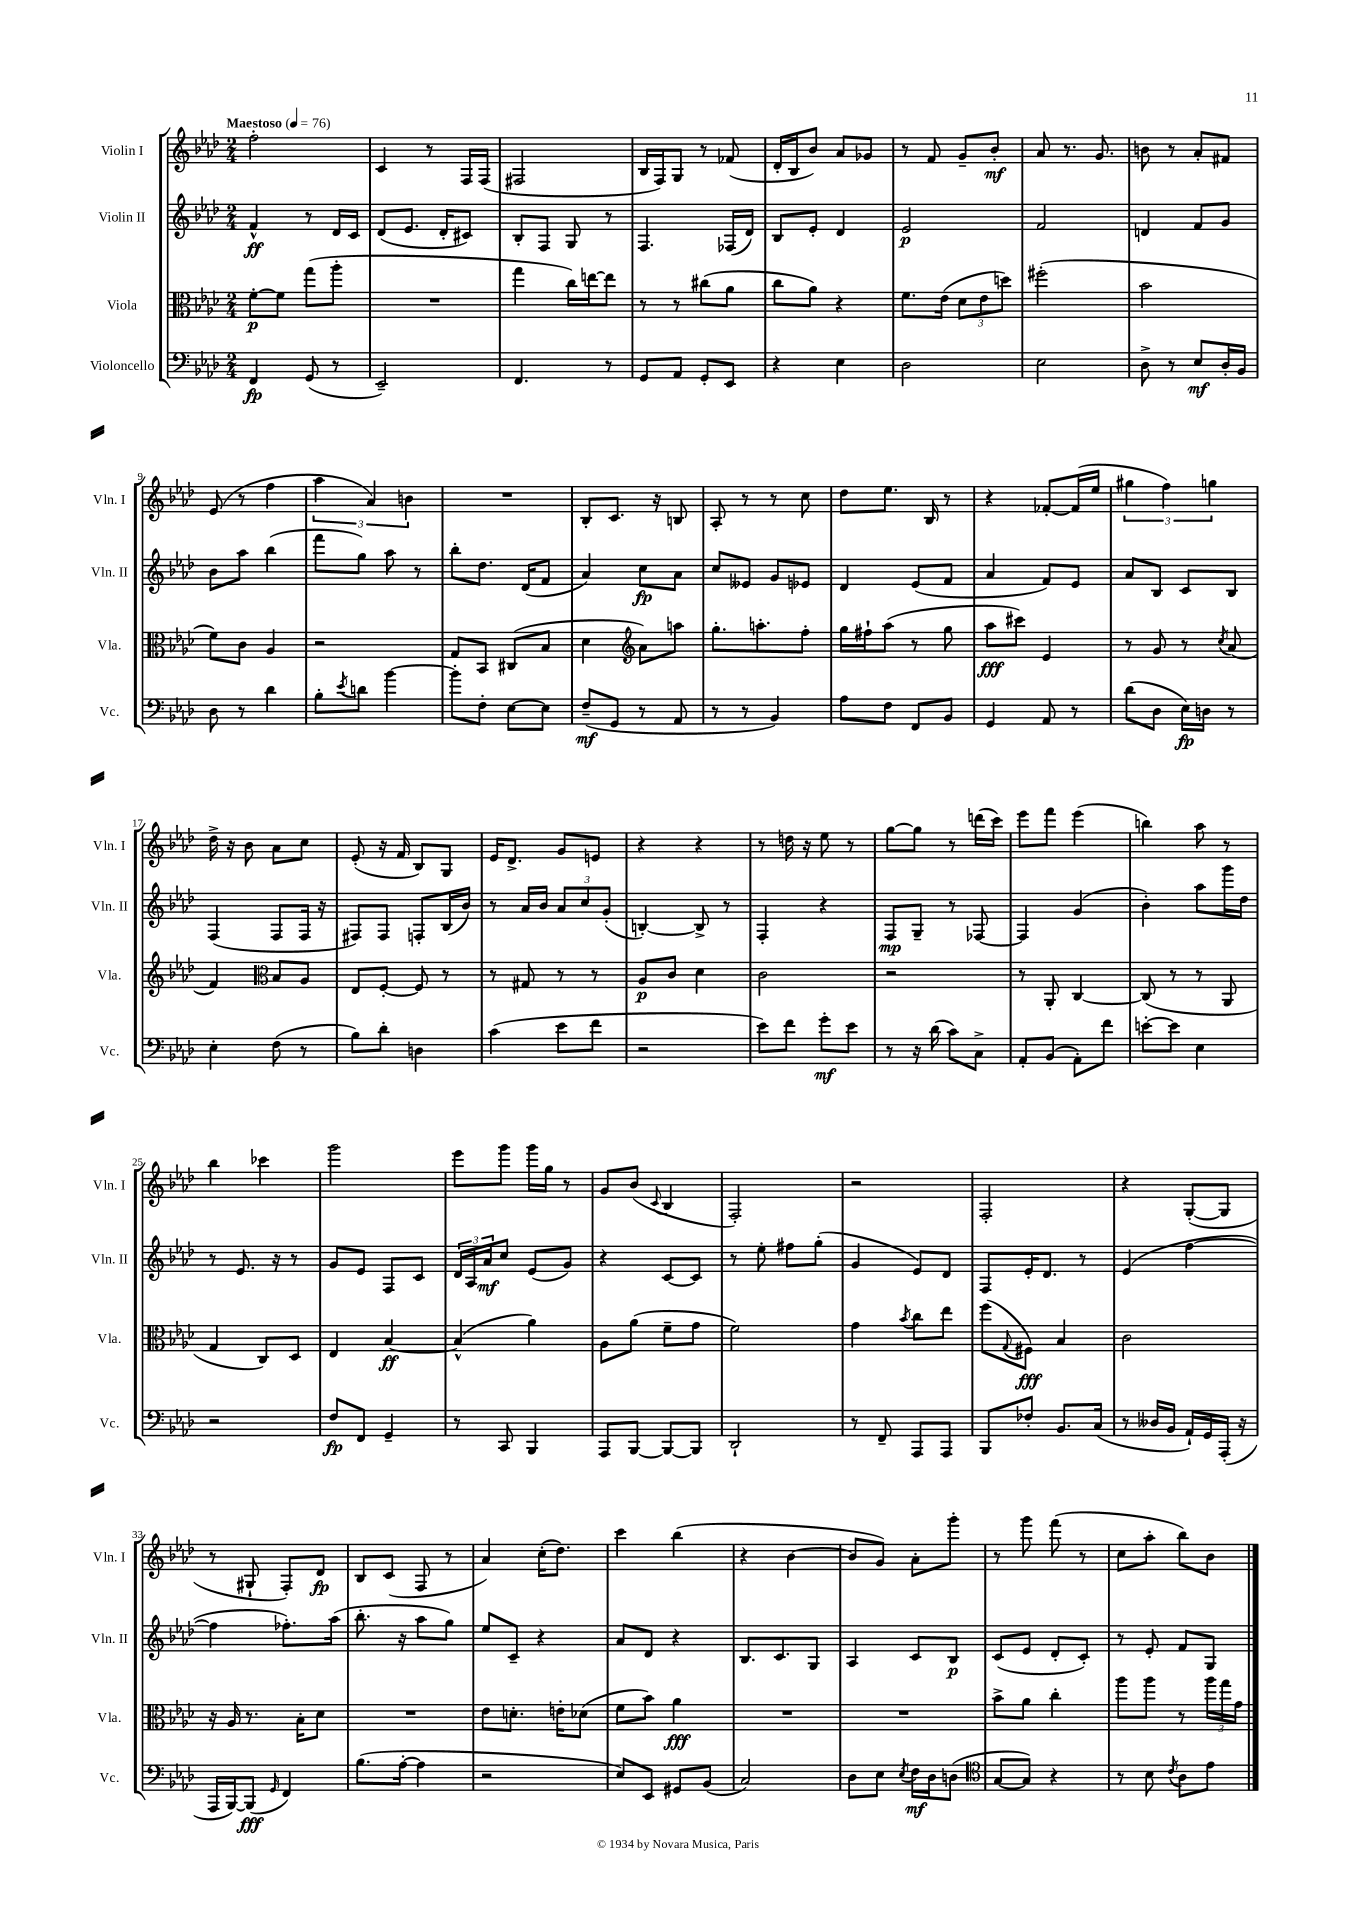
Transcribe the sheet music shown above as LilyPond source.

<<
\new StaffGroup <<
\new Staff = "s0" \with { instrumentName = "Violin I" shortInstrumentName = "Vln. I" } {
    \clef treble \key aes \major \numericTimeSignature \time 2/4 \tempo "Maestoso" 4 = 76
    f''2-. |
    c'4 r8 f16 f16( |
    fis2 |
    bes16 f16) g8 r8 fes'8( |
    des'16-. bes16 bes'8) aes'8 ges'8 |
    r8 f'8 g'8-- bes'8-.\mf |
    aes'8 r8. g'8. |
    b'8 r8 aes'8-. fis'8 |
    ees'8( r8 f''4 |
    \tuplet 3/2 { aes''4 aes'4) b'4 } |
    R2 |
    bes8-. c'8. r16 b8 |
    aes8-. r8 r8 c''8 |
    des''8 ees''8. bes16 r8 |
    r4 fes'8~-. fes'16( ees''16 |
    \tuplet 3/2 { gis''4 f''4) g''4 } |
    des''16-> r16 bes'8 aes'8 c''8 |
    ees'8-.( r16 f'16 bes8) g8 |
    ees'16 des'8.-> g'8 e'8 |
    r4 r4 |
    r8 d''16 r16 ees''8 r8 |
    g''8~ g''8 r8 d'''16( c'''16) |
    ees'''8 f'''8 ees'''4( |
    b''4) aes''8 r8 |
    bes''4 ces'''4 |
    g'''2 |
    ees'''8 g'''8 g'''16 g''16 r8 |
    g'8 bes'8( \appoggiatura { c'8 } bes4 |
    f2-.) |
    r2 |
    f2-. |
    r4 g8~-.( g8 |
    r8 gis8-! f8-.) des'8\fp |
    bes8 c'8( f8 r8 |
    aes'4) c''16-.( des''8.) |
    c'''4 bes''4( |
    r4 bes'4~ |
    bes'8 g'8) aes'8-. g'''8-. |
    r8 g'''8 f'''8( r8 |
    c''8 aes''8-. bes''8) bes'8 \bar "|." |
}
\new Staff = "s1" \with { instrumentName = "Violin II" shortInstrumentName = "Vln. II" } {
    \clef treble \key aes \major \numericTimeSignature \time 2/4
    f'4-^\ff r8 des'16 c'16 |
    des'8( ees'8. des'16-. cis'8) |
    bes8-. f8 g8 r8 |
    f4. fes16( des'16) |
    bes8 ees'8-. des'4 |
    ees'2\p |
    f'2 |
    d'4 f'8 g'8 |
    bes'8 aes''8 bes''4( |
    f'''8 g''8) aes''8 r8 |
    bes''8-. des''8. des'16( f'8 |
    aes'4) c''8\fp aes'8 |
    c''8 eeses'8 g'8 ees'8 |
    des'4 ees'8( f'8 |
    aes'4 f'8) ees'8 |
    aes'8 bes8 c'8 bes8 |
    f4( f8 f16 r16 |
    fis8) fis8 f8-. bes16( bes'16) |
    r8 aes'16 bes'16 \tuplet 3/2 { aes'8 c''8 g'8-.( } |
    b4~-.) b8-> r8 |
    f4-. r4 |
    f8\mp g8-- r8 fes8~ |
    fes4 g'4( |
    bes'4-.) aes''8 g'''16 des''16 |
    r8 ees'8. r16 r8 |
    g'8 ees'8 f8 c'8 |
    \tuplet 3/2 { des'16 aes16 aes'16\mf } c''8 ees'8( g'8) |
    r4 c'8~ c'8 |
    r8 ees''8-. fis''8 g''8-.( |
    g'4 ees'8) des'8 |
    f8 ees'16-. des'8. r8 |
    ees'4( f''4~ |
    f''4 fes''8.-.) aes''16( |
    bes''8.-. r16 aes''8 g''8) |
    ees''8 c'8-- r4 |
    aes'8 des'8 r4 |
    bes8. c'8. g8 |
    aes4 c'8 bes8\p |
    c'8( ees'8 des'8-. c'8-.) |
    r8 ees'8-. f'8 g8 \bar "|." |
}
\new Staff = "s2" \with { instrumentName = "Viola" shortInstrumentName = "Vla." } {
    \clef alto \key aes \major \numericTimeSignature \time 2/4
    f'8~-.\p f'8 g''8( aes''8-. |
    R2 |
    g''4 c''16) e''16~ e''8 |
    r8 r8 cis''8( aes'8 |
    c''8 aes'8) r4 |
    f'8. ees'16( \tuplet 3/2 { des'8 ees'8 d''8) } |
    fis''2-.( |
    bes'2 |
    f'8) c'8 aes4 |
    r2 |
    g8 bes,8 cis8( bes8 |
    des'4 \clef treble aes'8) a''8 |
    g''8.-. a''8.-. f''8-. |
    g''16 fis''16-! aes''8( r8 g''8 |
    aes''8\fff cis'''8) ees'4 |
    r8 g'8 r8 \acciaccatura { c''8 } aes'8( |
    f'4) \clef alto bes8 aes8 |
    ees8 f8~-. f8 r8 |
    r8 gis8 r8 r8 |
    aes8\p c'8 des'4 |
    c'2 |
    r2 |
    r8 aes,8-. c4~ |
    c8( r8 r8 aes,8 |
    g4 c8) des8 |
    ees4 bes4~\ff |
    bes4-^( aes'4) |
    aes8 aes'8( f'8-- g'8 |
    f'2) |
    g'4 \acciaccatura { bes'8 } c''8 ees''8 |
    f''8( \appoggiatura { g8 } fis8\fff) bes4 |
    c'2 |
    r16 aes16 r8. bes16-. des'8 |
    R2 |
    ees'8 d'8.-. e'16-. des'8( |
    f'8 bes'8) aes'4\fff |
    R2 |
    R2 |
    bes'8-> aes'8 c''4-. |
    aes''8 aes''8 r8 \tuplet 3/2 { aes''16 g''16 g'16 } \bar "|." |
}
\new Staff = "s3" \with { instrumentName = "Violoncello" shortInstrumentName = "Vc." } {
    \clef bass \key aes \major \numericTimeSignature \time 2/4
    f,4\fp g,8( r8 |
    ees,2--) |
    f,4. r8 |
    g,8 aes,8 g,8-. ees,8 |
    r4 ees4 |
    des2 |
    ees2 |
    des8-> r8 ees8\mf des16-. bes,16 |
    des8 r8 des'4 |
    bes8-. \acciaccatura { ees'8 } d'8 bes'4~ |
    bes'8-. f8-. ees8~ ees8 |
    f8--\mf( g,8 r8 aes,8 |
    r8 r8 bes,4) |
    aes8 f8 f,8 bes,8 |
    g,4 aes,8 r8 |
    des'8( des8 ees16\fp) d16 r8 |
    ees4-. f8( r8 |
    bes8) des'8-. d4 |
    c'4( ees'8 f'8 |
    r2 |
    ees'8) f'8 g'8-.\mf ees'8 |
    r8 r16 des'16( c'8) c8-> |
    aes,8-. bes,8( aes,8-.) f'8 |
    e'8~-. e'8 ees4 |
    r2 |
    f8\fp f,8 g,4-- |
    r8 c,8 bes,,4 |
    aes,,8 bes,,8~ bes,,8~ bes,,8 |
    des,2-! |
    r8 f,8-- aes,,8 aes,,8 |
    bes,,8 fes8-. bes,8. c16( |
    r8 deses16 bes,16 aes,16-!) g,16 aes,,16-.( r16 |
    aes,,16 bes,,16~) bes,,8\fff( \grace { g,16 } f,4) |
    bes8.( aes16~-. aes4 |
    r2 |
    ees8) ees,8 gis,8 bes,8( |
    c2) |
    des8 ees8 \acciaccatura { ees8 } f16\mf des16 d8( |
    \clef tenor g8~ g8) r4 |
    r8 bes8 \acciaccatura { c'8 } aes8 ees'8 \bar "|." |
}
>>
>>
